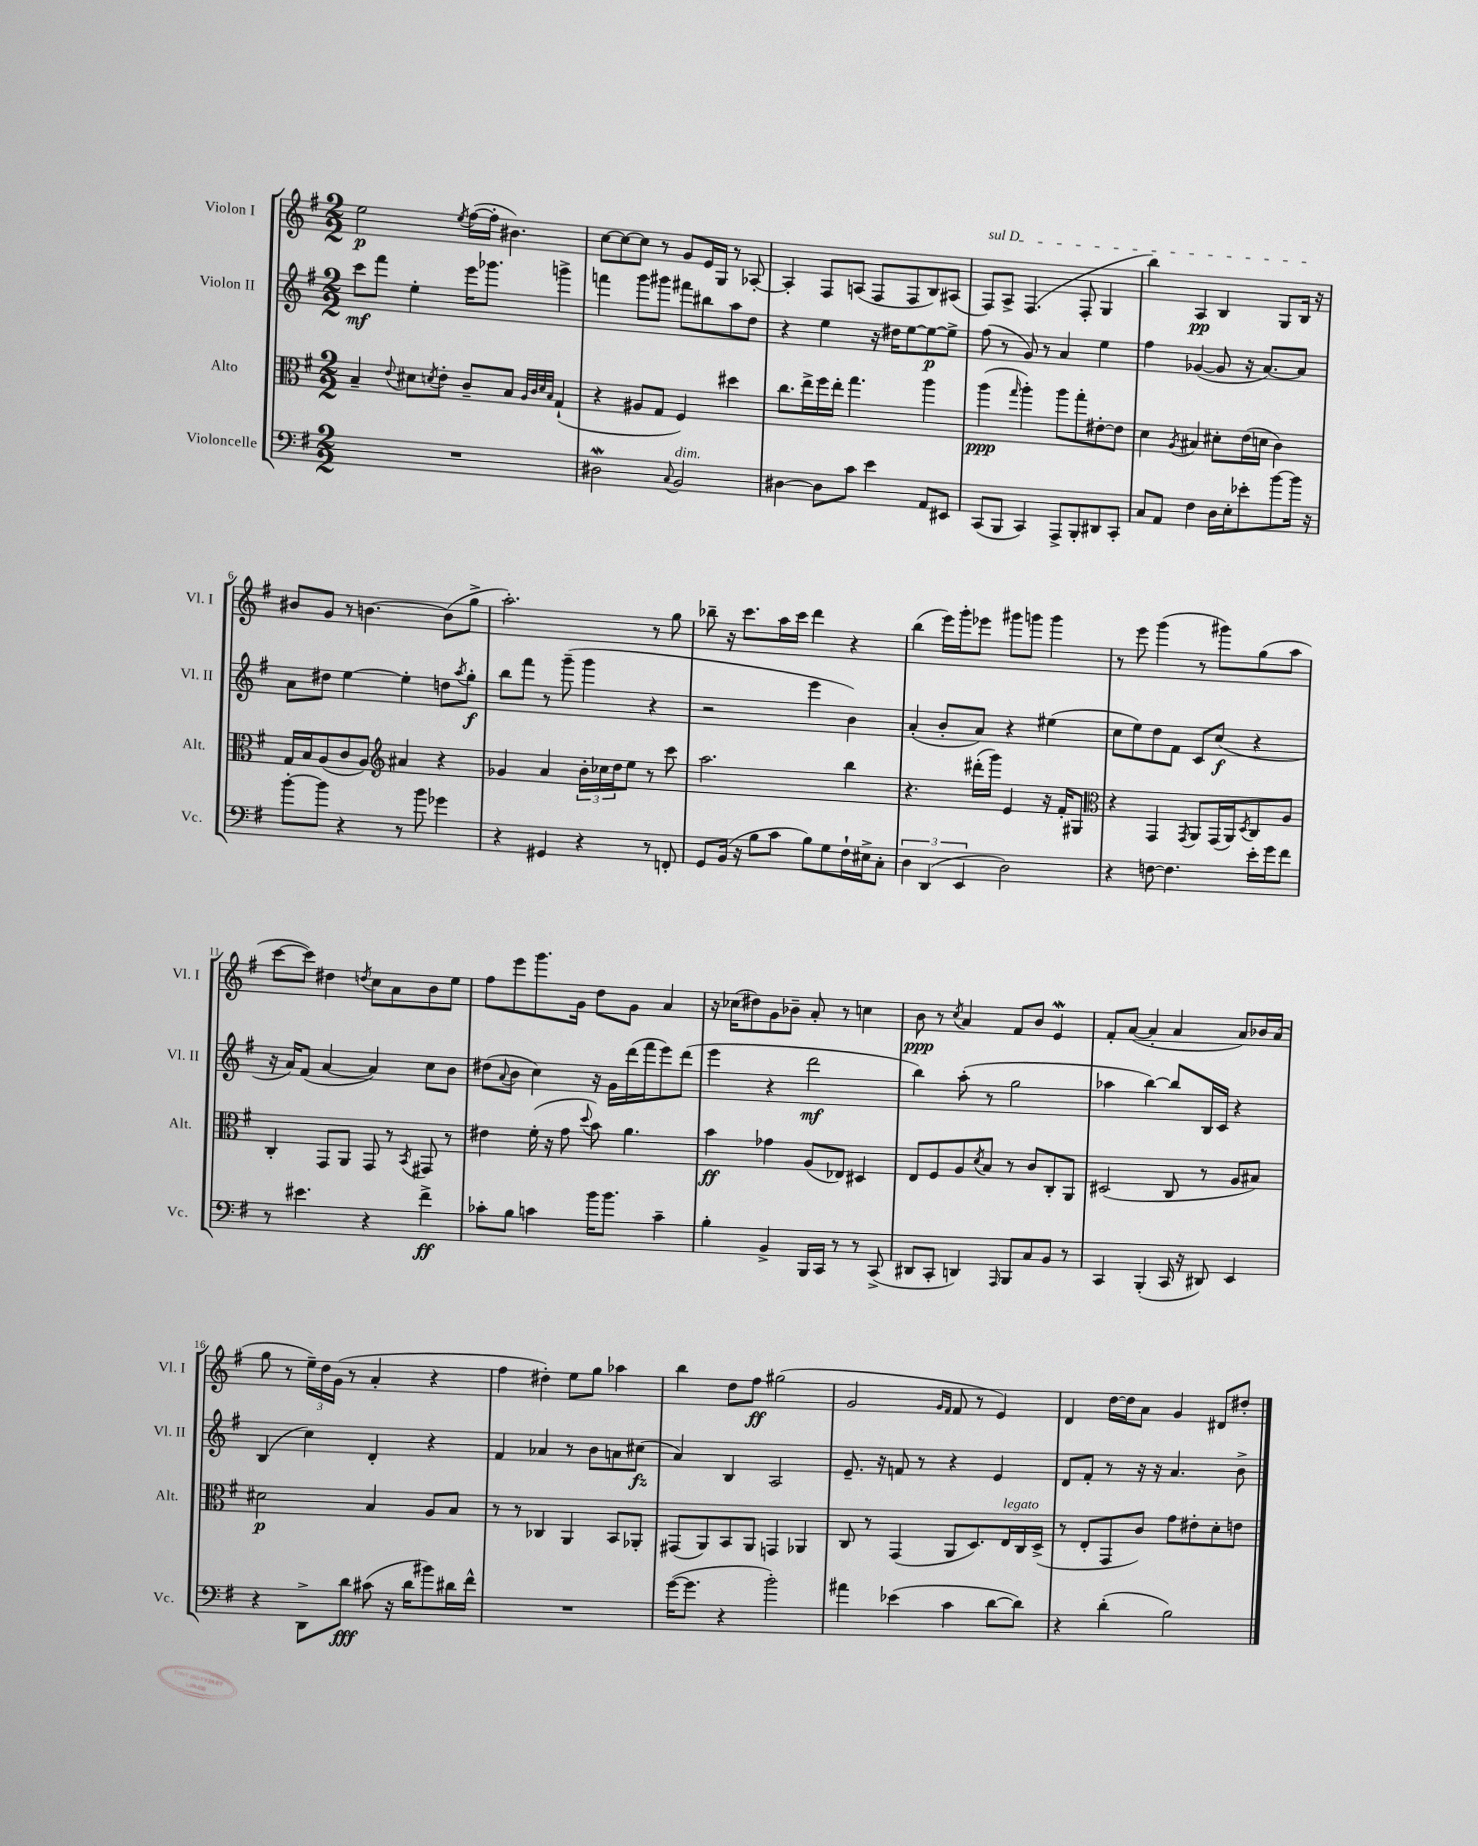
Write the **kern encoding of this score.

**kern	**kern	**kern	**kern
*staff4	*staff3	*staff2	*staff1
*clefF4	*clefC3	*clefG2	*clefG2
*k[f#]	*k[f#]	*k[f#]	*k[f#]
*M2/2	*M2/2	*M2/2	*M2/2
1r	4B~	8ccc	2ee
.	.	8fff#	.
.	8qqe	.	.
.	8d#	4ee'	.
.	8qd	.	.
.	8e'	.	.
.	.	.	8qee
.	8c~	16eee	([16ff#
.	.	8.ggg-	16ff#']
.	8B	.	4.b#)
.	32qqA	.	.
.	32qqc	.	.
.	32qqd	.	.
.	32qqB	.	.
.	(4G`	4ggg^	.
=	=	=	=
2D#	4r	4fff	[8cc
.	.	.	8cc_
.	8A#	8ggg	8cc]
.	8G	8ggg#	8r
8qqC	.	.	.
2BB	4F#)	8fff#	8g
.	.	8bb#	16e
.	.	.	16G
.	4dd#	8aa	8r
.	.	8dd	[8A-'
=	=	=	=
[4D#	8.cc	4r	4A-']
.	16ee^	.	.
8D#]	16ff#	4ee	8F#
.	16ee'	.	.
8c	4.gg	.	(8A
4e	.	16r	8F#
.	.	16dd#	.
.	.	[8ee	8F#
8AA	4aa	8ee_	8B)
8EE#	.	8ee^]	(8A#
=	=	=	=
(8CC	(4aa	(8ff#	8F#)
8BBB	.	8r	8A^
.	16qqgg	.	.
4CC)	4aa')	8g)	(4.F#
.	.	8r	.
8AAA^	8aa	4a	.
8BBB'	8gg'	.	8F#'
8DD#	[8e#'	4ee	4G
8CC'	8e#]	.	.
=	=	=	=
8C	4d	4ff#	4bb)
8AA	.	.	.
.	8qA	.	.
4F#	4B#	([4g-	4A
16D	8d#'	8g-]	4B
16E'	.	.	.
8e-'	(16e	16r	.
.	16d	[8.a)	.
[8b	4c)	.	8G
16b]	.	8a]	16B
16r	.	.	16r
=	=	=	=
[8b'	16G	8a	8b#
.	16B	.	.
8b]	(8A	8dd#	8g
4r	8c	[4ee	8r
.	8A)	.	[4.b
*	*clefG2	*	*
8r	4a#	4ee']	.
8b	.	.	.
4g-	4r	8dd	(8b]
.	.	8qaa	.
.	.	8gg'	8gg^
=	=	=	=
4r	4g-	8bb	2.aa')
.	.	8fff#	.
4GG#	4a	8r	.
.	.	(8ggg~	.
4r	24b'	4ggg	.
.	24cc-	.	.
.	24dd	.	.
.	8ee	.	.
8r	8r	4r	8r
8FF'	8ccc	.	8gg
=	=	=	=
8GG	2.aa	2r	8bb-~
(16BB	.	.	16r
16r	.	.	8.ccc
8B	.	.	.
8c	.	.	16aa
.	.	.	16ccc
8B)	.	4eee	4ddd
8G	.	.	.
16F#`	4bb	4b)	4r
16E#^	.	.	.
8C'	.	.	.
=	=	=	=
6D	4.r	(4a'	(4bb
(6DD	.	.	.
.	.	8b'	16eee)
.	.	.	16ggg'
6EE	.	.	.
.	(16ddd#'	8a)	8eee-
.	16ggg)	.	.
2D)	4e	4r	8ggg#
.	.	.	8ggg
.	16r	(4ee#	4ggg
.	16f#'	.	.
.	8G#	.	.
=	=	=	=
*	*clefC3	*	*
4r	4r	8cc	8r
.	.	8ee)	8eee
[8F	4GG	8dd	(4ggg
4.F]	.	8f#	.
.	8qGG	.	.
.	8AA	8c	8r
.	(16GG	(8cc	8ggg#)
.	16AA)	.	.
.	8qD	.	.
16e'	8C	4r	(8gg
16g	.	.	.
8f#	8A	.	8aa
=	=	=	=
8r	4C'	16r	[8ccc
.	.	16a)	.
4.e#	.	(8f#	8ccc])
.	8GG	[4a	4dd#
.	8AA	.	.
.	.	.	8qdd
4r	8GG	4a])	8cc
.	8r	.	8a
.	8qBB	.	.
4f#^	8GG#	8cc	8b
.	8r	8b	8ee
=	=	=	=
8c-'	4e#	(8dd#	8ff#
.	.	8qqa	.
8B	.	8b	8eee
4c	(16f#'	4cc)	8.ggg
.	16r	.	.
.	8g	.	.
.	.	.	16g
.	8qqdd	.	.
16b	8b)	16r	8dd
8.b	.	16g	.
.	4.a	(16ddd	8g
.	.	16fff#	.
4c~	.	8eee)	4a
.	.	(8ddd	.
=	=	=	=
4B'	4b	4eee	16r
.	.	.	(16cc-
.	.	.	8dd#)
4BB^	4g-	4r	8g
.	.	.	8b-~
16BBB	(8A	2ddd	8a'
16CC	.	.	.
8r	8E-)	.	8r
8r	4D#	.	4cc
(8CC^	.	.	.
=	=	=	=
8DD#	8E	4bb)	8b
8CC'	8F#	.	8r
.	.	.	8qcc
4DD)	8A	(8aa'	4a
.	8qd	.	.
.	8B	8r	.
16qqAAA	.	.	.
8BBB	8r	2gg	8f#
8C	8c	.	8b
8BB	8C'	.	4e
8r	8AA	.	.
=	=	=	=
4CC	(2D#	4aa-	8f#'
.	.	.	([8a
(4BBB'	.	[4bb)	4a']
16CC	8C	8bb]	4a
16r	.	.	.
8DD#)	8r	16B	.
.	.	16c	.
4EE	8A	4r	8a)
.	8B#)	.	16b-
.	.	.	(16a
=	=	=	=
4r	2d#	(4B	8gg
.	.	.	8r
8DD^	.	4cc)	24ee~)
.	.	.	24dd
.	.	.	(24g
8d	.	.	8r
(8c#	4B	4d'	4a'
16r	.	.	.
16d	.	.	.
8b#)	8A	4r	4r
16d#	8B	.	.
16f#^^	.	.	.
=	=	=	=
1r	8r	4f#	4ff#
.	8r	.	.
.	4C-	4a-	4dd#')
.	4AA	8r	8ee
.	.	8b	8gg
.	8BB	8a	4aa-
.	8AA-'	(8cc#	.
=	=	=	=
([16g	(8GG#	4a)	4bb
8.g]	.	.	.
.	8AA)	.	.
4r	8BB	4B	8dd
.	8AA	.	8ff#
2b')	4GG	2A	(2gg#
.	4AA-	.	.
=	=	=	=
4a#	8C	8.e~	2g
.	8r	.	.
.	.	16r	.
(4e-	(4GG	8f	.
.	.	8r	.
.	.	.	16qqg
.	.	.	16qqf#
4c	8AA	4r	8f#
.	8.D)	.	8r
[8d	.	4e	4e)
.	16E	.	.
8d])	16C	.	.
.	(16D^	.	.
=	=	=	=
4r	8r	8d	4d
.	8E'	8f#'	.
(4d'	8GG	8r	[16dd
.	.	.	16dd]
.	8c)	16r	8a
.	.	16r	.
2B)	8g	4.a	4g
.	8e#'	.	.
.	8d'	.	8d#
.	8e	8b^	8dd#'
==	==	==	==
*-	*-	*-	*-
